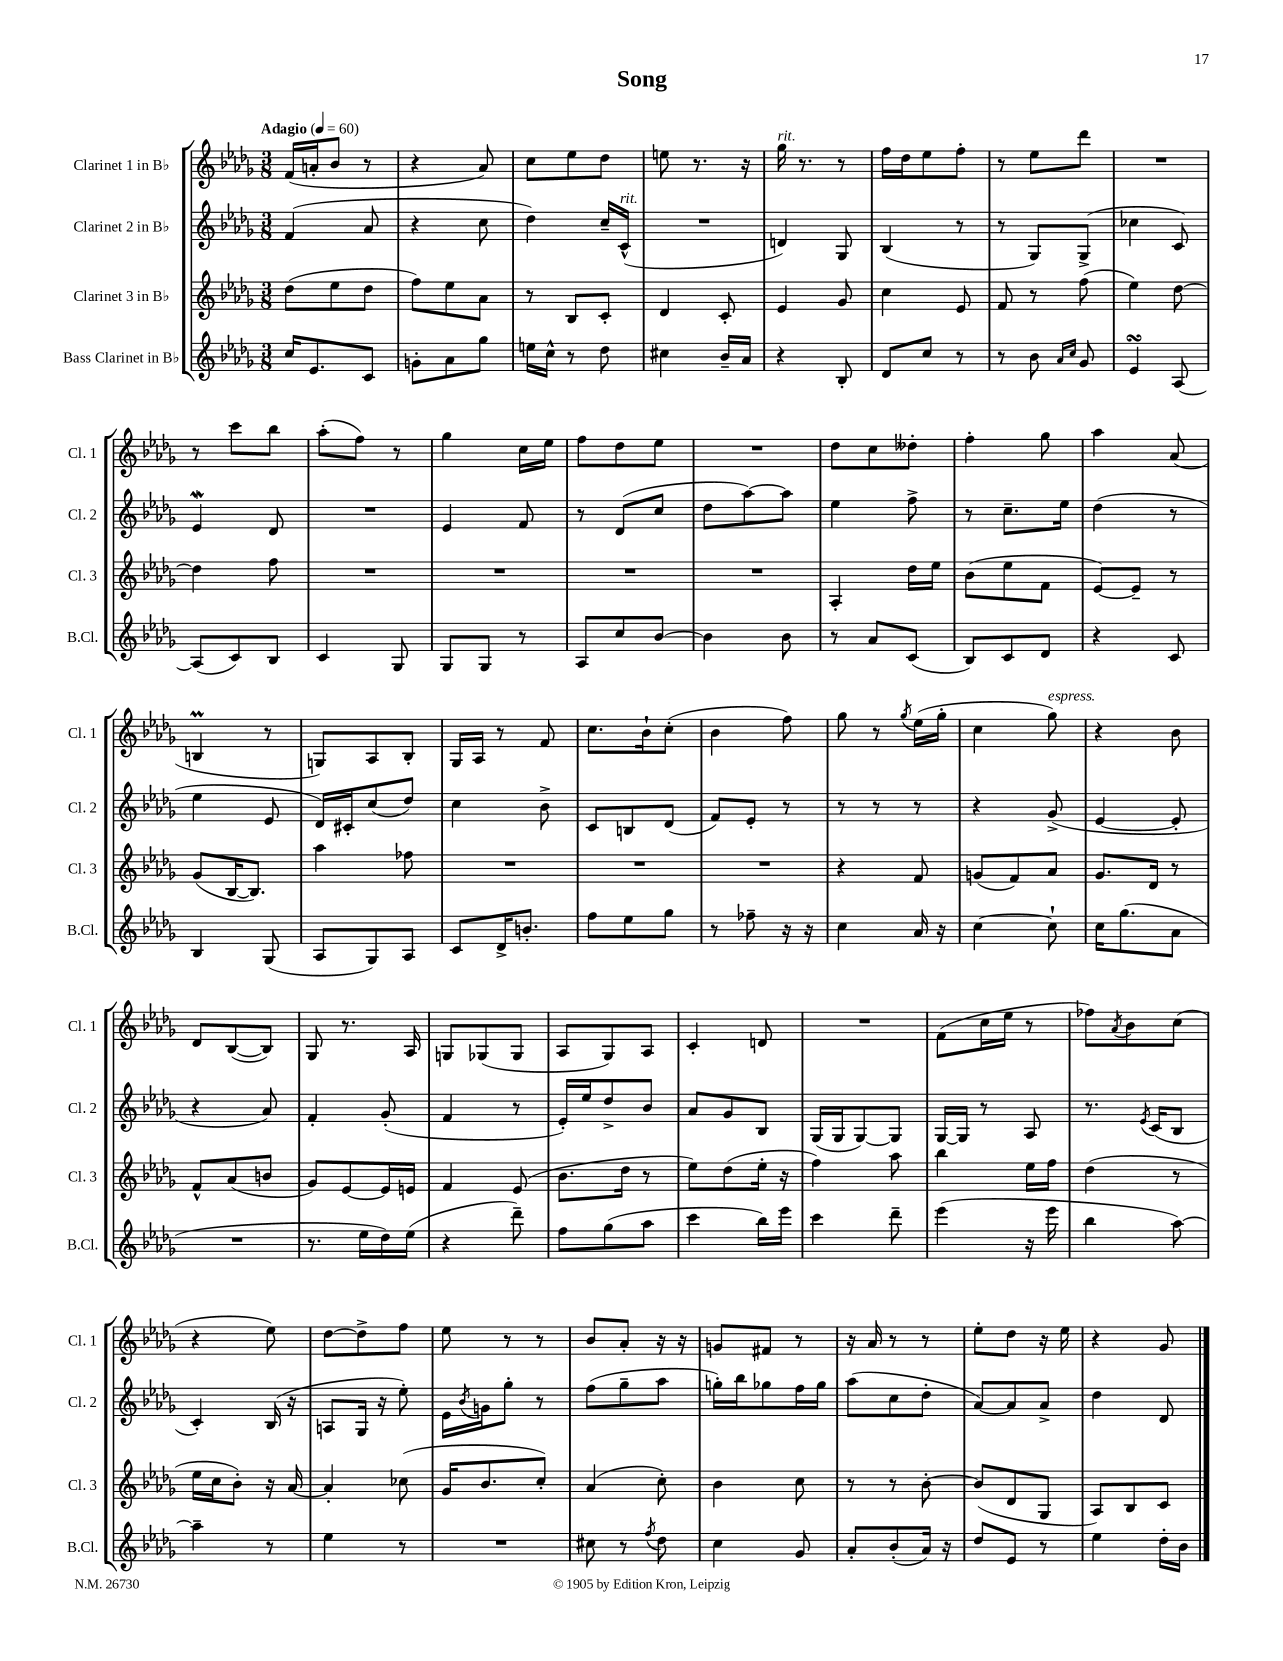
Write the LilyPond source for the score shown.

\header { title = "Song" }
<<
\new StaffGroup <<
\new Staff = "s0" \with { instrumentName = "Clarinet 1 in Bb" shortInstrumentName = "Cl. 1" } {
    \clef treble \key des \major \numericTimeSignature \time 3/8 \tempo "Adagio" 4 = 60
    f'16( a'16-. bes'8 r8 |
    r4 aes'8) |
    c''8 ees''8 des''8 |
    e''8 r8. r16 |
    ges''16^\markup { \italic "rit." } r8. r8 |
    f''16 des''16 ees''8 f''8-. |
    r8 ees''8 des'''8 |
    R4. |
    r8 c'''8 bes''8 |
    aes''8-.( f''8) r8 |
    ges''4 c''16 ees''16 |
    f''8 des''8 ees''8 |
    R4. |
    des''8 c''8 deses''8-. |
    f''4-. ges''8 |
    aes''4 aes'8( |
    b4\prall r8 |
    g8) aes8 bes8-. |
    ges16 aes16 r8 f'8 |
    c''8. bes'16-! c''8-.( |
    bes'4 f''8) |
    ges''8 r8 \acciaccatura { ges''8 } ees''16( ges''16-. |
    c''4 ges''8^\markup { \italic "espress." }) |
    r4 bes'8 |
    des'8 bes8~( bes8) |
    ges8 r8. aes16 |
    g8 ges8( ges8 |
    aes8 ges8) aes8 |
    c'4-. d'8 |
    R4. |
    f'8( c''16 ees''16 r8 |
    fes''8) \acciaccatura { aes'8 } bes'8 c''8( |
    r4 ees''8) |
    des''8~ des''8-> f''8 |
    ees''8 r8 r8 |
    bes'8 aes'8-. r16 r16 |
    g'8 fis'8 r8 |
    r16 aes'16 r8 r8 |
    ees''8-. des''8 r16 ees''16 |
    r4 ges'8 \bar "|." |
}
\new Staff = "s1" \with { instrumentName = "Clarinet 2 in Bb" shortInstrumentName = "Cl. 2" } {
    \clef treble \key des \major \numericTimeSignature \time 3/8
    f'4( aes'8 |
    r4 c''8 |
    des''4) c''16-- c'16-^^\markup { \italic "rit." }( |
    R4. |
    d'4) ges8 |
    bes4( r8 |
    r8 ges8) ges8->( |
    ces''4 c'8) |
    ees'4\mordent des'8 |
    R4. |
    ees'4 f'8 |
    r8 des'8( c''8 |
    des''8 aes''8~) aes''8 |
    ees''4 f''8-> |
    r8 c''8.-- ees''16 |
    des''4( r8 |
    ees''4 ees'8 |
    des'16) cis'16-. c''8( des''8) |
    c''4 bes'8-> |
    c'8 b8 des'8( |
    f'8) ees'8-. r8 |
    r8 r8 r8 |
    r4 ges'8->( |
    ees'4~ ees'8-. |
    r4 aes'8) |
    f'4-. ges'8-.( |
    f'4 r8 |
    ees'16-.) ees''16 des''8-> bes'8 |
    aes'8 ges'8 bes8 |
    ges16( ges16 ges8~) ges8 |
    ges16~ ges16 r8 aes8 |
    r8. \acciaccatura { ees'8 } c'16( bes8 |
    c'4-.) bes16( r16 |
    a8 ges16 r16 ees''8-.) |
    ees'16 \acciaccatura { bes'8 } g'16 ges''8-. r8 |
    f''8( ges''8-- aes''8 |
    g''16-.) bes''16 ges''8 f''16 ges''16 |
    aes''8( c''8 des''8-. |
    aes'8~) aes'8 aes'8-> |
    des''4 des'8 \bar "|." |
}
\new Staff = "s2" \with { instrumentName = "Clarinet 3 in Bb" shortInstrumentName = "Cl. 3" } {
    \clef treble \key des \major \numericTimeSignature \time 3/8
    des''8( ees''8 des''8 |
    f''8) ees''8 aes'8 |
    r8 bes8 c'8-. |
    des'4 c'8-. |
    ees'4 ges'8 |
    c''4 ees'8 |
    f'8 r8 f''8( |
    ees''4) des''8~ |
    des''4 f''8 |
    R4. |
    R4. |
    R4. |
    R4. |
    aes4-. des''16 ees''16 |
    bes'8( ees''8 f'8 |
    ees'8~) ees'8-- r8 |
    ges'8( bes16~ bes8.) |
    aes''4 fes''8 |
    R4. |
    R4. |
    R4. |
    r4 f'8 |
    g'8( f'8) aes'8 |
    ges'8. des'16 r8 |
    f'8-^ aes'8( b'8 |
    ges'8) ees'8~ ees'16 e'16 |
    f'4 ees'8( |
    bes'8. des''16 r8 |
    ees''8) des''8( ees''16-. r16 |
    f''4) aes''8 |
    bes''4 ees''16 f''16 |
    des''4( r8 |
    ees''16 c''16 bes'8-.) r16 aes'16~ |
    aes'4-. ces''8( |
    ges'16 bes'8. c''8-.) |
    aes'4( c''8-.) |
    bes'4 c''8 |
    r8 r8 bes'8~-. |
    bes'8( des'8 ges8 |
    aes8) bes8 c'8 \bar "|." |
}
\new Staff = "s3" \with { instrumentName = "Bass Clarinet in Bb" shortInstrumentName = "B.Cl." } {
    \clef treble \key des \major \numericTimeSignature \time 3/8
    c''16 ees'8. c'8 |
    g'8-. aes'8 ges''8 |
    e''16 c''16-^ r8 des''8 |
    cis''4 bes'16-- aes'16 |
    r4 bes8-. |
    des'8 c''8 r8 |
    r8 bes'8 \grace { aes'16 c''16 } ges'8 |
    ees'4\turn aes8~ |
    aes8( c'8) bes8 |
    c'4 ges8 |
    ges8 ges8 r8 |
    aes8 c''8 bes'8~ |
    bes'4 bes'8 |
    r8 aes'8 c'8( |
    bes8) c'8 des'8 |
    r4 c'8 |
    bes4 ges8( |
    aes8 ges8) aes8 |
    c'8 des'16-> b'8.-. |
    f''8 ees''8 ges''8 |
    r8 fes''8-- r16 r16 |
    c''4 aes'16 r16 |
    c''4~ c''8-! |
    c''16 ges''8.( aes'8 |
    R4. |
    r8. ees''16 des''16) ees''16( |
    r4 des'''8--) |
    f''8 ges''8( aes''8 |
    c'''4 bes''16) ees'''16 |
    c'''4 des'''8-- |
    ees'''4( r16 ees'''16 |
    bes''4 aes''8~) |
    aes''4-- r8 |
    ees''4 r8 |
    R4. |
    cis''8 r8 \acciaccatura { f''8 } des''8 |
    c''4 ges'8 |
    aes'8-. bes'8-.( aes'16) r16 |
    des''8 ees'8 r8 |
    ees''4 des''16-. bes'16 \bar "|." |
}
>>
>>
\layout { \context { \Score \remove "Bar_number_engraver" } }
